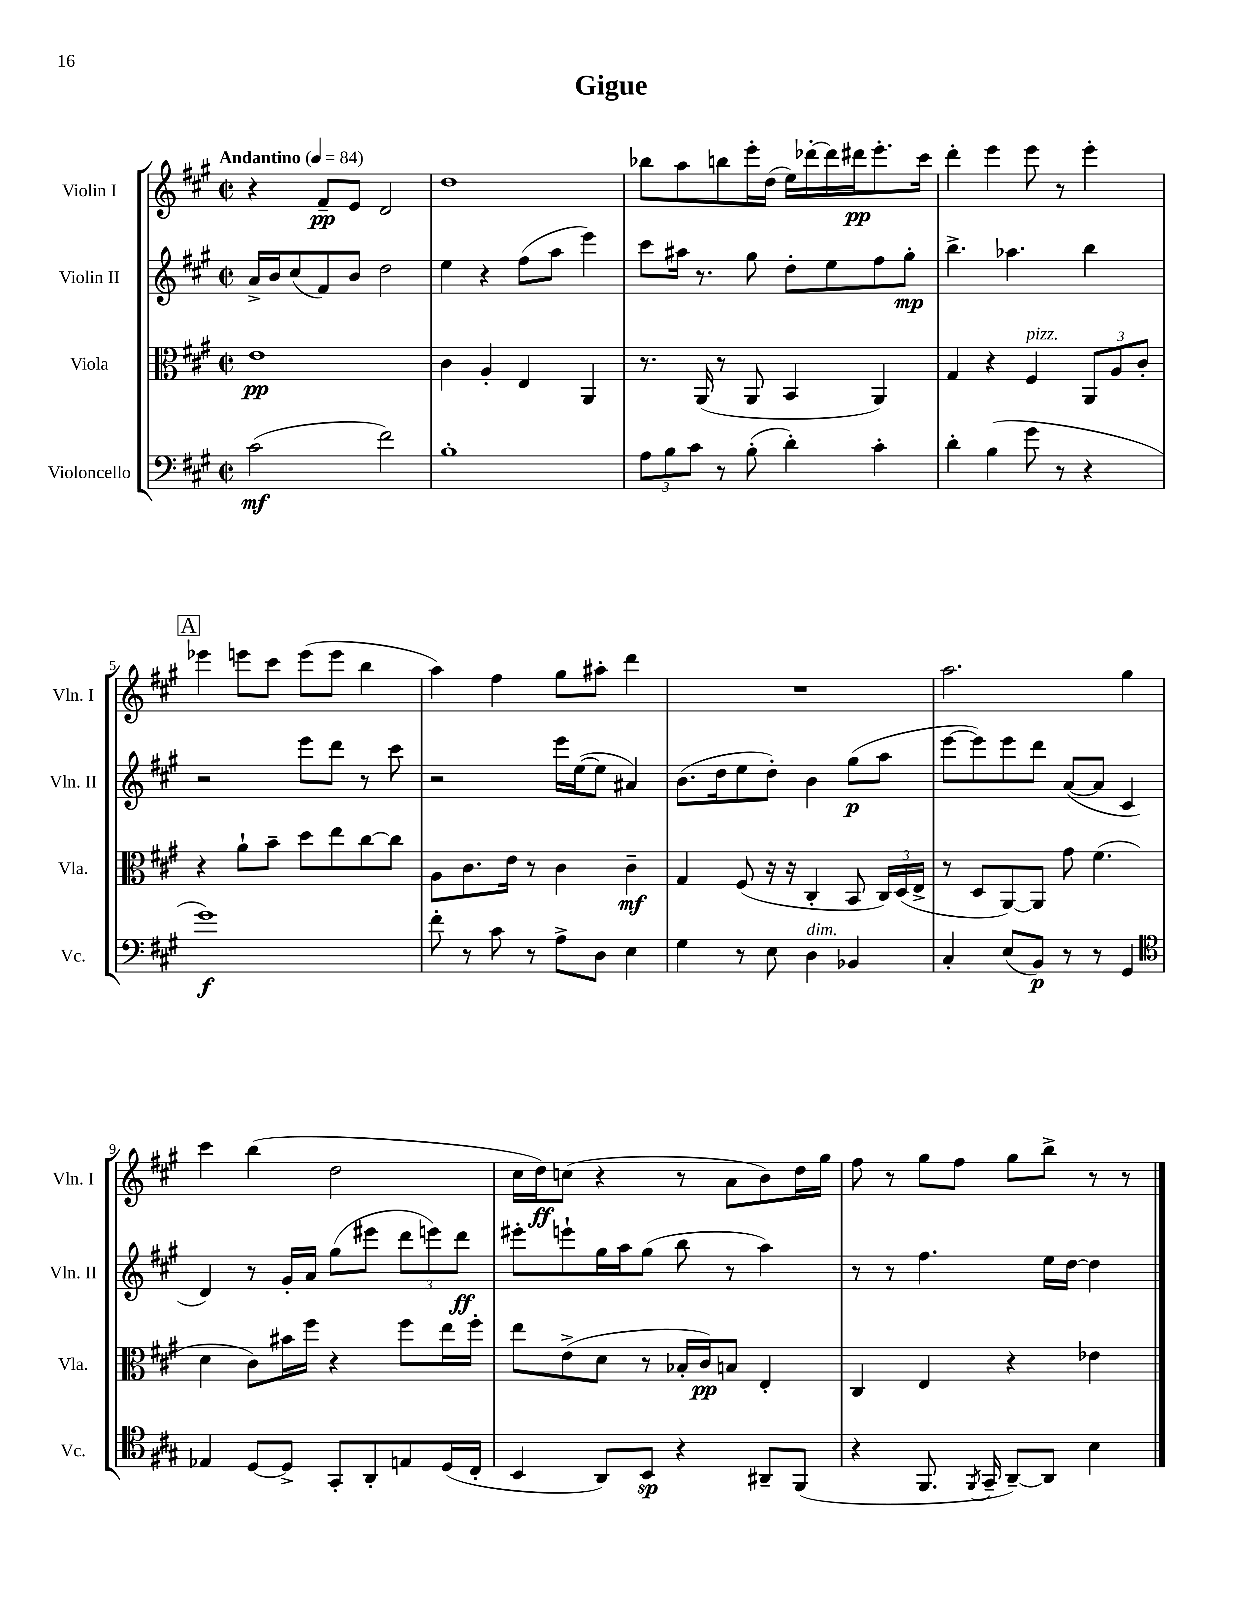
\header { title = "Gigue" }
<<
\new StaffGroup <<
\new Staff = "s0" \with { instrumentName = "Violin I" shortInstrumentName = "Vln. I" } {
    \clef treble \key a \major \defaultTimeSignature \time 2/2 \tempo "Andantino" 4 = 84
    \autoBeamOff r4 fis'8[--\pp e'8] d'2 |
    d''1 |
    bes''8[ a''8 b''8 e'''16-. d''16]( e''16[) des'''16~-. des'''16 dis'''16\pp e'''8.-. cis'''16] |
    d'''4-. e'''4 e'''8 r8 e'''4-. |
    \mark \markup { \box "A" } ees'''4 e'''8[ cis'''8] e'''8[( e'''8] b''4 |
    a''4) fis''4 gis''8[ ais''8]-. d'''4 |
    R1 |
    a''2. gis''4 |
    cis'''4 b''4( d''2 |
    cis''16[ d''16\ff) c''8]( r4 r8 a'8[ b'8) d''16 gis''16] |
    fis''8 r8 gis''8[ fis''8] gis''8[ b''8]-> r8 r8 \bar "|." |
}
\new Staff = "s1" \with { instrumentName = "Violin II" shortInstrumentName = "Vln. II" } {
    \clef treble \key a \major \defaultTimeSignature \time 2/2
    \autoBeamOff a'16[-> b'16 cis''8( fis'8) b'8] d''2 |
    e''4 r4 fis''8[( a''8] e'''4) |
    cis'''8[ ais''16] r8. gis''8 d''8[-. e''8 fis''8 gis''8]-.\mp |
    b''4.-> aes''4. b''4 |
    \mark \markup { \box "A" } r2 e'''8[ d'''8] r8 cis'''8 |
    r2 e'''16[ e''16~( e''8] ais'4) |
    b'8.[( d''16 e''8 d''8]-.) b'4 gis''8[\p( a''8] |
    e'''8[~ e'''8) e'''8 d'''8] a'8[~( a'8] cis'4 |
    d'4) r8 gis'16[-. a'16] gis''8[( eis'''8] \tuplet 3/2 { d'''8[ e'''8) d'''8]\ff } |
    eis'''8[-. e'''8-! gis''16 a''16 gis''8]( b''8 r8 a''4) |
    r8 r8 fis''4. e''16[ d''16]~ d''4 \bar "|." |
}
\new Staff = "s2" \with { instrumentName = "Viola" shortInstrumentName = "Vla." } {
    \clef alto \key a \major \defaultTimeSignature \time 2/2
    \autoBeamOff e'1\pp |
    cis'4 a4-. e4 a,4 |
    r8. a,16( r8 a,8 b,4 a,4) |
    gis4 r4 fis4^\markup { \italic "pizz." } \tuplet 3/2 { a,8[ a8 cis'8]-. } |
    \mark \markup { \box "A" } r4 a'8[-! b'8]-- d''8[ e''8 cis''8~ cis''8] |
    a8[ cis'8. e'16] r8 cis'4 cis'4--\mf |
    gis4 fis8( r16 r16 cis4-. b,8 \tuplet 3/2 { cis16[) d16( e16]-> } |
    r8 d8[ a,8~) a,8] gis'8 fis'4.( |
    d'4 cis'8[) bis'16 fis''16] r4 fis''8[ e''16 fis''16]-. |
    e''8[ e'8->( d'8] r8 bes16[-. cis'16\pp) b8] e4-. |
    cis4 e4 r4 ees'4 \bar "|." |
}
\new Staff = "s3" \with { instrumentName = "Violoncello" shortInstrumentName = "Vc." } {
    \clef bass \key a \major \defaultTimeSignature \time 2/2
    \autoBeamOff cis'2\mf( fis'2) |
    b1-. |
    \tuplet 3/2 { a8[ b8 cis'8] } r8 b8-.( d'4-.) cis'4-. |
    d'4-. b4( gis'8 r8 r4 |
    \mark \markup { \box "A" } gis'1\f) |
    fis'8-. r8 cis'8 r8 a8[-> d8] e4 |
    gis4 r8 e8 d4^\markup { \italic "dim." } bes,4 |
    cis4-. e8[( b,8]\p) r8 r8 gis,4 |
    \clef tenor ees4 d8[~ d8]-> gis,8[-. a,8-. e8 d16( cis16]-. |
    b,4 a,8[) b,8]\sp r4 ais,8[-- fis,8]( |
    r4 fis,8. \acciaccatura { fis,8 } gis,16-- a,8[~--) a,8] b4 \bar "|." |
}
>>
>>
